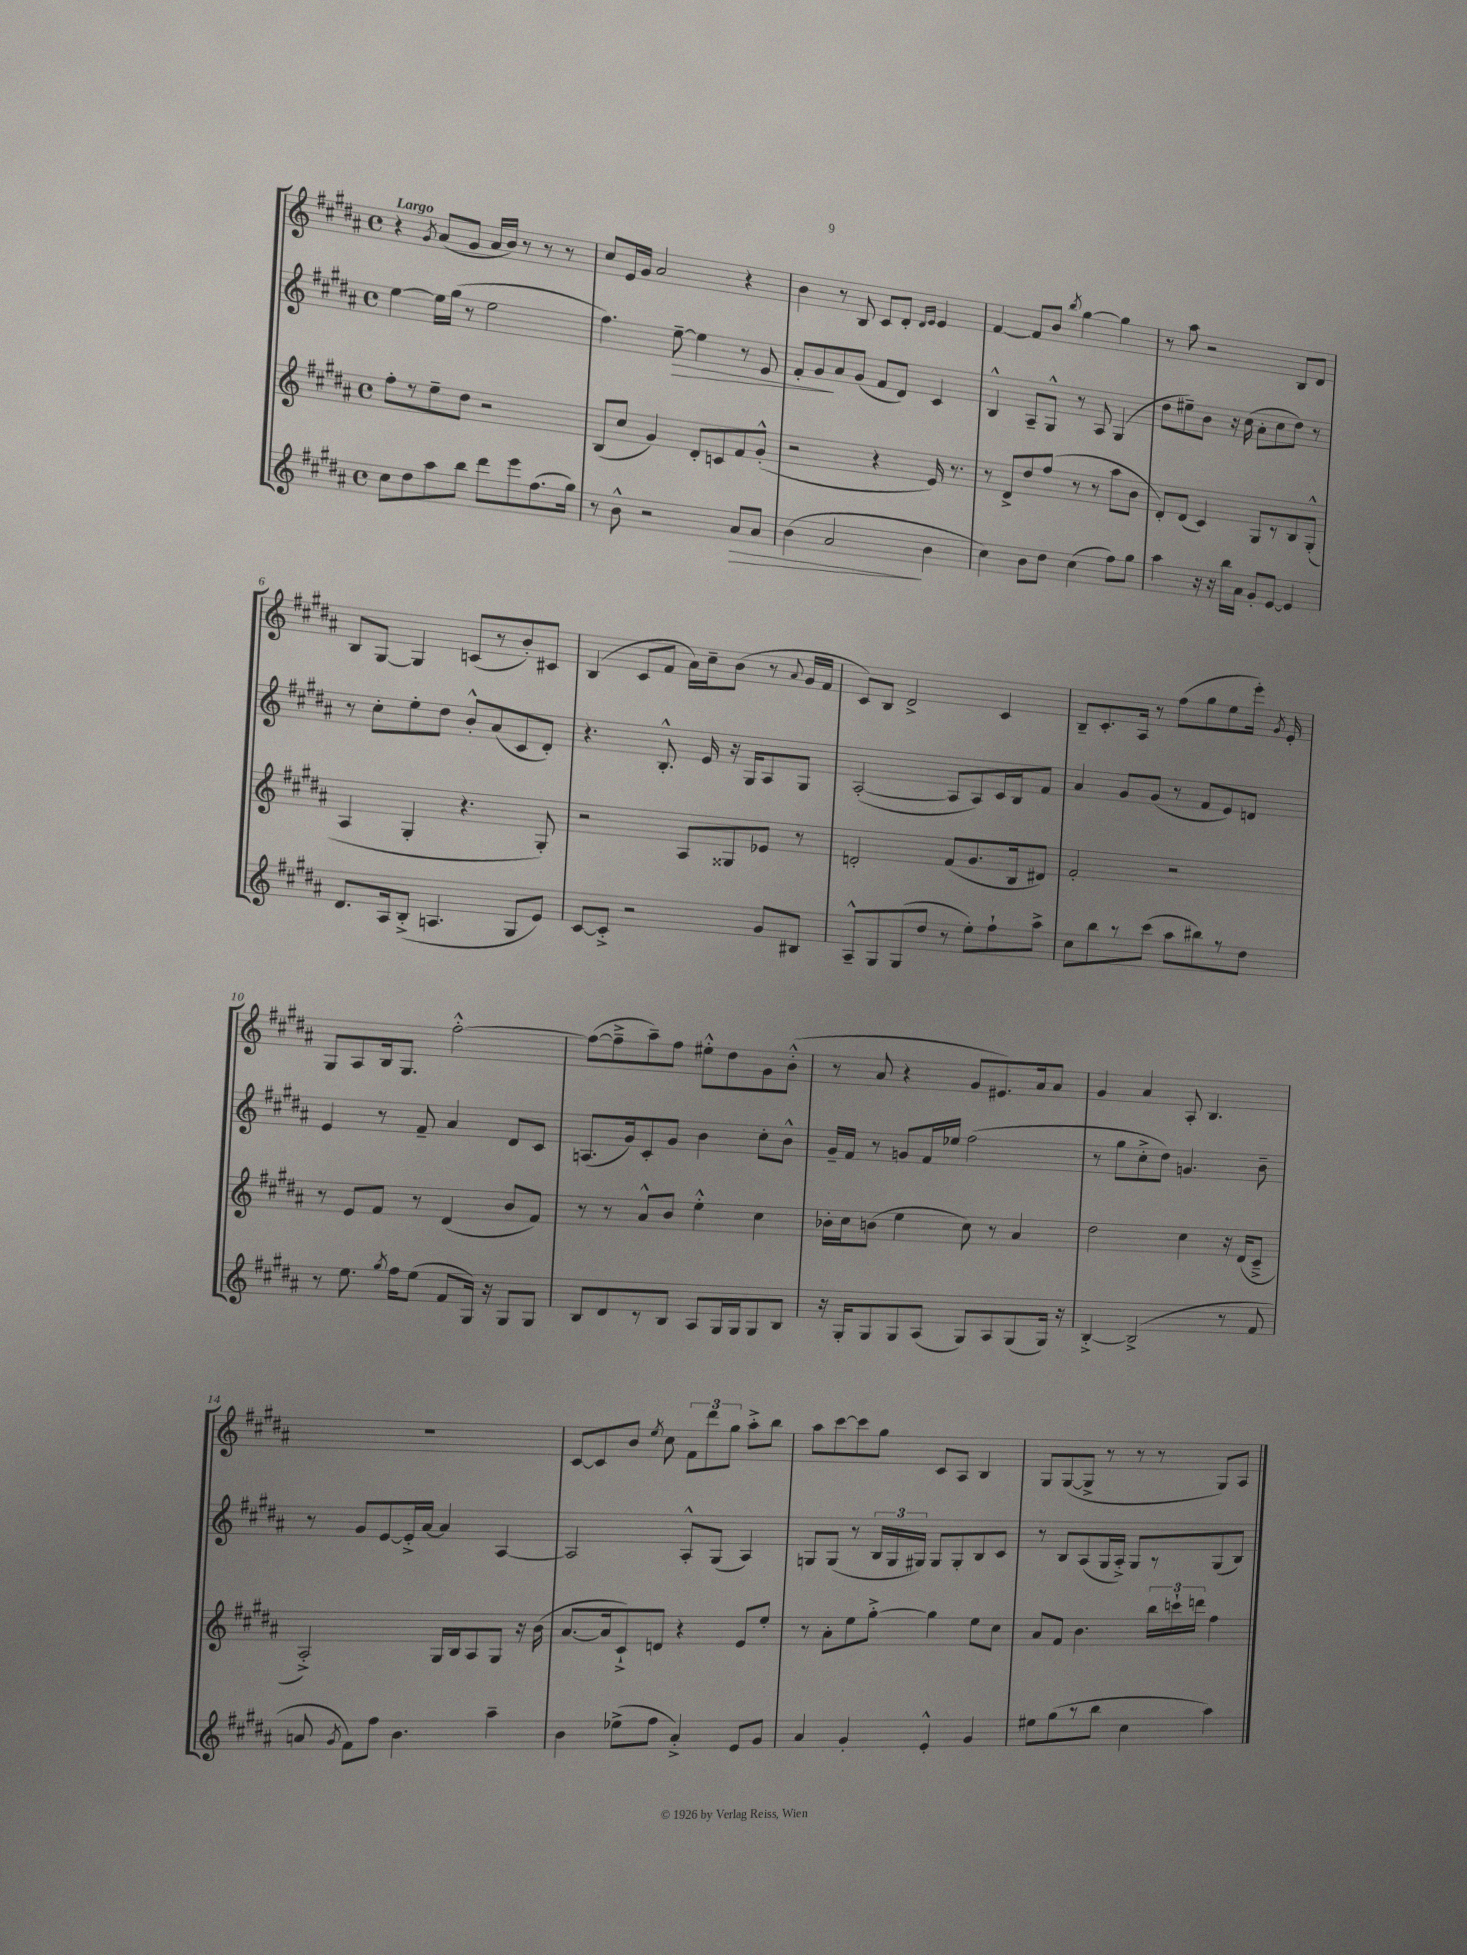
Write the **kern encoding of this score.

**kern	**dynam	**kern	**kern	**dynam	**kern
*part4	*part4	*part3	*part2	*part2	*part1
*staff4	*staff4	*staff3	*staff2	*staff2	*staff1
*clefG2	*	*clefG2	*clefG2	*	*clefG2
*k[f#c#g#d#a#]	*	*k[f#c#g#d#a#]	*k[f#c#g#d#a#]	*	*k[f#c#g#d#a#]
*M4/4	*	*M4/4	*M4/4	*	*M4/4
*met(c)	*	*met(c)	*met(c)	*	*met(c)
=1	=1	=1	=1	=1	=1
!	!	!	!	!	!LO:TX:a:B:t=Largo
8cc#\L	.	8ff#'\L	[4ee\	.	4r
8dd#\	.	8r	.	.	.
.	.	.	.	.	8qg#/
8aa#\	.	8ee~\	16ee\LL]	.	(8a#/L
.	.	.	(16gg#\JJ	.	.
8bb\J	.	8dd#\J	8r	.	8g#/J
8ddd#\L	.	2r	2ee\	.	16a#/LL
.	.	.	.	.	16b/JJ)
8eee\	.	.	.	.	8r
(8.ff#\	.	.	.	.	8r
.	.	.	.	.	8r
16gg#\Jk)	.	.	.	.	.
=2	=2	=2	=2	=2	=2
8r	.	(8B/L	4.ff#\)	.	8cc#/L
8b^^\	.	8cc#/J	.	.	16e/L
.	.	.	.	.	16g#/JJ
2r	.	4g#/)	.	.	2a#/
!	!	!	!	!LO:HP:b	!
.	.	.	[8ee~\	>	.
.	.	8d#'/L	4ee\]	.	.
.	.	8cn/	.	.	.
!	!LO:HP:b	!	!	!	!
8a#/L	>	8f#/	8r	.	4r
8a#/J	.	(8g#'^^/J	8e/	.	.
=3	=3	=3	=3	=3	=3
(4b\	.	2r	8f#'/L	.	4b\
.	.	.	8g#/	.	.
2a#/	.	.	8a#/	]	8r
.	.	.	(8g#/J	.	8B/
.	.	4r	8f#/L	.	8c#/L
.	.	.	8d#/J)	.	8d#'/J
.	.	.	.	.	16qqd#/LL
.	.	.	.	.	16qqe/JJ
4b\	]	16e/)	4c#/	.	4e/
.	.	8.r	.	.	.
=4	=4	=4	=4	=4	=4
4cc#\)	.	8r	4B^^/	.	[4f#/
.	.	8d#^/L	.	.	.
8b\L	.	8dd#/	8A#~/L	.	8f#/L]
8dd#\J	.	(8ff#/J	8G#^^/J	.	8b/J
.	.	.	.	.	8qbb/
(4cc#\	.	8r	8r	.	[4gg#\
.	.	8r	8A#/	.	.
8ff#\L)	.	8aa#\L	(4G#/	.	4gg#\]
8gg#\J	.	8b\J	.	.	.
=5	=5	=5	=5	=5	=5
4aa#\	.	8d#'/L)	8dd#\L	.	8r
.	.	(8d#/J	8ee#X~\)	.	8aa#\
16r	.	4c#/)	8b\J	.	2r
16r	.	.	.	.	.
16bb\LL	.	.	16r	.	.
16a#\JJ	.	.	(16cc#\	.	.
8g#'/L	.	8G#/L	8a#'\L	.	.
[8e/J	.	8r	8cc#\	.	.
4e/]	.	8B/	8dd#\J)	.	8B/L
.	.	(8G#'^^/J	8r	.	8d#/J
!!LO:LB:g=z
=6	=6	=6	=6	=6	=6
8.d#/L	.	4A#/	8r	.	8B/L
.	.	.	8cc#'\L	.	[8G#/J
16A#/k	.	.	.	.	.
(8B'^/J	.	4G#'/	8ee'\	.	4G#/]
4.An/	.	.	8dd#\J	.	.
.	.	4.r	8b'^^/L	.	(8cn/L
.	.	.	(8a#/	.	8r
8G#/L	.	.	8c#/	.	8b'/)
8e/J)	.	8G#'/)	8d#'/J)	.	8c#X/J
=7	=7	=7	=7	=7	=7
[8c#/L	.	2r	4.r	.	(4B/
8c#'^/J]	.	.	.	.	.
2r	.	.	.	.	8c#/L
.	.	.	8.B'^^/	.	8f#/J
.	.	8A#/L	.	.	16a#\LL)
.	.	.	16e/	.	16cc#~\J
.	.	8G##X/	16r	.	(8b\J
.	.	.	16G#/KL	.	.
8g#/L	.	8e-X/J	8A#/	.	8r
.	.	.	.	.	8qqa#/
8B#X/J	.	8r	8G#/J	.	16g#/LL
.	.	.	.	.	16f#/JJ
=8	=8	=8	=8	=8	=8
8A#~^^/L	.	2dn'/	([2A#'/	.	8c#/L)
8G#/	.	.	.	.	8B/J
(8G#/	.	.	.	.	2d#^/
8dd#/J	.	.	.	.	.
8r	.	(8f#/L	8A#/L]	.	.
8ee'\L)	.	8.g#/	8A#/)	.	.
8ff#`\	.	.	16c#/L	.	4c#/
.	.	16B/k	16B/J	.	.
8aa#^\J	.	8d#X/J)	8f#/J	.	.
=9	=9	=9	=9	=9	=9
8cc#\L	.	2f#'/	4a#/	.	8B~/L
8bb\	.	.	.	.	8.c#'/
8r	.	.	8g#/L	.	.
.	.	.	.	.	16A#/Jk
(8ccc#\J	.	.	(8g#/J	.	8r
8aa#\L	.	2r	8r	.	(8ff#\L
8bb#X\)	.	.	8f#/L	.	8gg#\
8r	.	.	8e/)	.	8ee\
8dd#\J	.	.	8dn/J	.	16eee'\Jk)
.	.	.	.	.	8qg#/
.	.	.	.	.	16e'/
!!LO:LB:g=z
=10	=10	=10	=10	=10	=10
8r	.	8r	4e/	.	8G#/L
8.ee\	.	8e/L	.	.	8A#/
.	.	8f#/J	8r	.	16B/k
8qgg#/	.	.	.	.	.
16ff#\KL	.	.	.	.	8.G#/J
(8ee\J	.	8r	8f#~/	.	.
8f#/L	.	(4d#/	4a#/	.	[2ff#'^^\
16G#/Jk)	.	.	.	.	.
16r	.	.	.	.	.
8G#/L	.	8b/L	8d#/L	.	.
8G#/J	.	8f#/J)	8c#/J	.	.
=11	=11	=11	=11	=11	=11
8B/L	.	8r	(8.An/L	.	(8ff#\L_
8d#/	.	8r	.	.	8ff#~^\]
.	.	.	16g#/k)	.	.
8r	.	8a#^^/L	8c#'/	.	8aa#~\)
8B/J	.	8b/J	8g#/J	.	8ff#\J
8A#/L	.	4ee'^^\	4b\	.	8ee#X'^^\L
16G#/L	.	.	.	.	8dd#\
16G#/J	.	.	.	.	.
8G#/	.	4cc#\	8cc#'\L	.	8g#\
8B/J	.	.	8b^^\J	.	(8b'^^\J
=12	=12	=12	=12	=12	=12
16r	.	16b-X'\LL	16g#~/LL	.	8r
16G#'/KL	.	16cc#\J	16f#/JJ	.	.
8G#/	.	(8bn\J	8r	.	8a#/
8G#/	.	4ee\	8gn/L	.	4r
(8A#/J	.	.	16f#/L	.	.
.	.	.	16ee-X/JJ	.	.
8G#/L)	.	8cc#\)	(2ff#\	.	8g#/L
8A#/	.	8r	.	.	8.e#X/)
(8G#/	.	4a#/	.	.	.
.	.	.	.	.	16a#/k
16G#/Jk)	.	.	.	.	8a#/J
16r	.	.	.	.	.
=13	=13	=13	=13	=13	=13
[4B'^/	.	2dd#\	8r	.	4g#/
.	.	.	8gg#\L	.	.
(2B^/]	.	.	8cc#'^\	.	4a#/
.	.	.	8dd#\J)	.	.
.	.	4cc#\	4.gn/	.	8A#'/
.	.	.	.	.	4.B/
8r	.	16r	.	.	.
.	.	(16d#/KL	.	.	.
8f#/	.	8c#~^/J	8b~\	.	.
!!LO:LB:g=z
=14	=14	=14	=14	=14	=14
8an/	.	2A#'^/)	8r	.	1r
8qg#/	.	.	.	.	.
8f#\L)	.	.	8g#/L	.	.
8ff#\J	.	.	[8e/	.	.
4.b\	.	.	16e'^/L]	.	.
.	.	.	[16a#/JJ	.	.
.	.	16G#/LL	4a#/]	.	.
.	.	16B/J	.	.	.
.	.	8A#/	.	.	.
4aa#~\	.	8G#/J	[4A#/	.	.
.	.	16r	.	.	.
.	.	(16b\	.	.	.
=15	=15	=15	=15	=15	=15
4b\	.	[8.a#/L	2A#/]	.	[8c#/L
.	.	.	.	.	8c#/]
.	.	16a#/k]	.	.	.
(8ee-X^\L	.	8c#`^/)	.	.	8b/J
.	.	.	.	.	8qee/
8ff#\J	.	8dn/J	.	.	8cc#\
4a#'^/)	.	4r	8A#'^^/L	.	12f#\L
.	.	.	.	.	12ddd#\
.	.	.	(8G#/J	.	.
.	.	.	.	.	12gg#\J
8e/L	.	8e/L	4A#/)	.	8aa#'^\L
8g#/J	.	8ee'/J	.	.	8bb\J
=16	=16	=16	=16	=16	=16
4a#/	.	8r	8Gn/L	.	8aa#\L
.	.	8a#'\L	(8G/J	.	[8ccc#\
4g#'/	.	8ee\	8r	.	8ccc#\]
.	.	[8gg#'^\J	24B/LL	.	8gg#\J
.	.	.	24G/	.	.
.	.	.	24G#X/JJ)	.	.
4e'^^/	.	4gg#\]	8G#/L	.	8c#/L
.	.	.	8G#'/	.	8A#/J
4g#/	.	8ee\L	8B/	.	4B/
.	.	8cc#\J	8c#/J	.	.
=17	=17	=17	=17	=17	=17
8ee#X\L	.	8a#/L	8r	.	8G#/L
(8gg#\	.	8f#/J	8B/L	.	([8G#/
8r	.	4.b\	(8A#/	.	8G#^/J]
8bb\J	.	.	16G#/L	.	8r
.	.	.	16A#'^/JJ)	.	.
4cc#\	.	.	8G#/L	.	8r
.	.	24bb\LL	8r	.	8r
.	.	24cccn`\	.	.	.
.	.	24dddn\JJ	.	.	.
4aa#\)	.	4ff#\	(8G#/	.	8G#/L)
.	.	.	8B/J)	.	8A#/J
==	==	==	==	==	==
*-	*-	*-	*-	*-	*-
